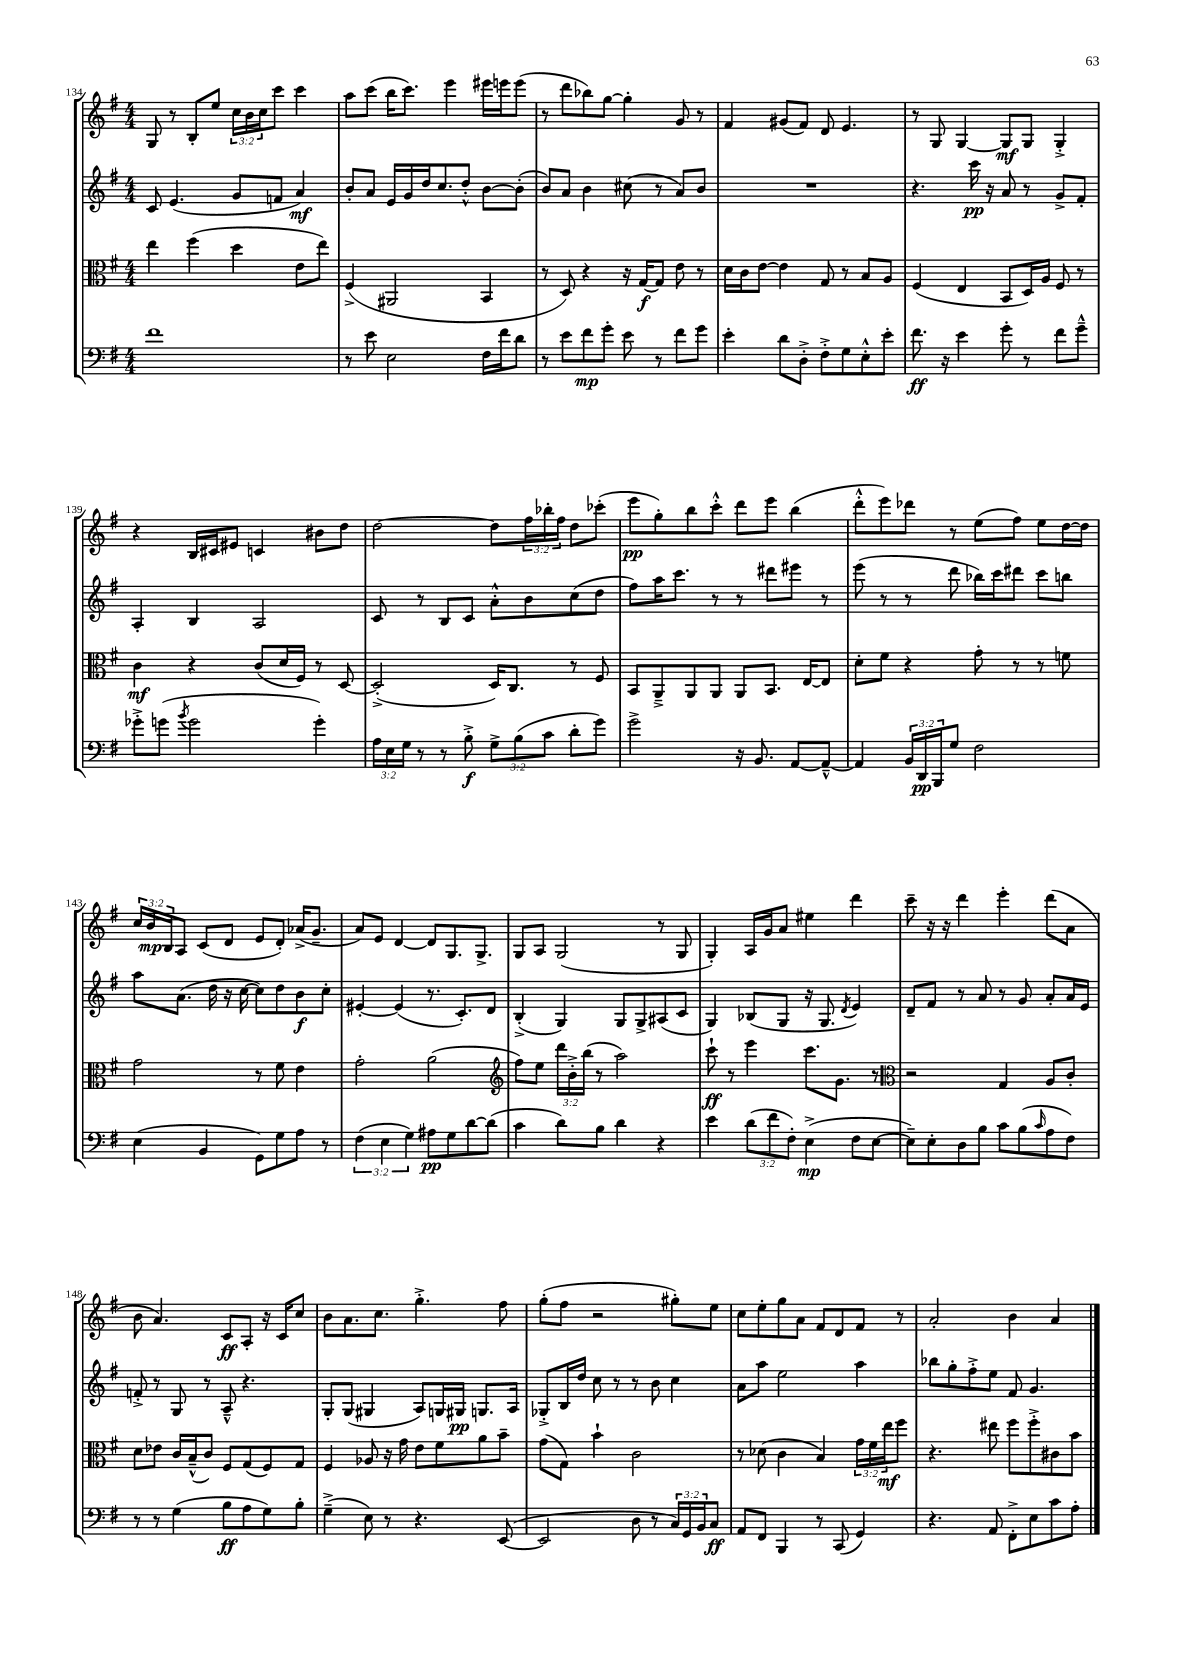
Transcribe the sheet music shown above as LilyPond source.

<<
\new StaffGroup <<
\new Staff = "s0" {
    \clef treble \key g \major \numericTimeSignature \time 4/4 \override Staff.TupletNumber.text = #tuplet-number::calc-fraction-text
    g8 r8 b8-. e''8 \tuplet 3/2 { c''16 b'16 c''16 } c'''8 c'''4 |
    a''8 c'''8( b''16 c'''8.) e'''4 eis'''16 e'''16 e'''8( |
    r8 d'''8 bes''8) g''8~ g''4-. g'8 r8 |
    fis'4 gis'8( fis'8) d'8 e'4. |
    r8 g8 g4~ g8\mf g8 g4-.-> |
    r4 b16 cis'16 eis'8 c'4 bis'8 d''8 |
    d''2~ d''8 \tuplet 3/2 { fis''16 bes''16-. fis''16 } d''8 ces'''8-.( |
    e'''8\pp g''8-.) b''8 c'''8-.-^ d'''8 e'''8 b''4( |
    d'''8-.-^ e'''8) des'''8 r8 e''8( fis''8) e''8 d''16~ d''16 |
    \tuplet 3/2 { c''16 b'16\mp b16 } a8 c'8( d'8 e'8 d'8-.) aes'16->( g'8.-- |
    a'8) e'8 d'4~ d'8 g8. g8.-> |
    g8 a8 g2( r8 g8 |
    g4-.) a16 g'16 a'8 eis''4 d'''4 |
    c'''8-- r16 r16 d'''4 e'''4-. d'''8( a'8 |
    b'8 a'4.) c'8\ff a8-. r16 c'16 c''8 |
    b'8 a'8. c''8. g''4.-.-> fis''8 |
    g''8-.( fis''8 r2 gis''8-.) e''8 |
    c''8 e''8-. g''8 a'8 fis'8 d'8 fis'8 r8 |
    a'2-. b'4 a'4 \bar "|." |
}
\new Staff = "s1" {
    \clef treble \key g \major \numericTimeSignature \time 4/4
    c'8 e'4.( g'8 f'8 a'4\mf) |
    b'8-. a'8 e'16 g'16 d''16 c''8. d''8-.-^ b'8~ b'8-.( |
    b'8) a'8 b'4 cis''8( r8 a'8) b'8 |
    R1 |
    r4. c'''16\pp r16 a'8 r8 g'8-> fis'8-. |
    a4-. b4 a2 |
    c'8 r8 b8 c'8 a'8-.-^ b'8 c''8( d''8 |
    fis''8) a''16 c'''8. r8 r8 dis'''8 eis'''8 r8 |
    e'''8( r8 r8 d'''8 bes''16) c'''16 dis'''8 c'''8 b''8 |
    a''8 a'8.( d''16 r16 c''16~ c''8) d''8 b'8\f c''8-. |
    eis'4~-. eis'4( r8. c'8.-.) d'8 |
    b4-.->( g4) g8 g8-> ais8( c'8 |
    g4) bes8( g8 r16 g8. \acciaccatura { d'8 } e'4) |
    d'8-- fis'8 r8 a'8 r8 g'8 a'8-. a'16 e'16 |
    f'8-.-> r8 g8 r8 a8---^ r4. |
    g8-. g8( gis4 a8) g16 gis16\pp g8. a16 |
    ges8-.-> b16 d''16 c''8 r8 r8 b'8 c''4 |
    a'8 a''8 e''2 a''4 |
    bes''8 g''8-. fis''8-.-> e''8 fis'8 g'4. \bar "|." |
}
\new Staff = "s2" {
    \clef alto \key g \major \numericTimeSignature \time 4/4 \override Staff.TupletNumber.text = #tuplet-number::calc-fraction-text
    e''4 fis''4( d''4 e'8 e''8) |
    fis4->( ais,2 b,4 |
    r8 d8) r4 r16 g16~\f g8 e'8 r8 |
    d'16 c'16 e'8~ e'4 g8 r8 b8 a8 |
    fis4( e4 b,8 d16) a16 fis8 r8 |
    c'4\mf r4 c'8( d'16 fis16) r8 d8~ |
    d2-.->( d16) c8. r8 fis8 |
    b,8 a,8---> a,8 a,8 a,8 b,8. e16~ e8 |
    d'8-. fis'8 r4 g'8-. r8 r8 f'8 |
    g'2 r8 fis'8 e'4 |
    g'2-. a'2( |
    \clef treble fis''8) e''8 \tuplet 3/2 { d'''16 b'16-.-> b''16( } r8 a''2) |
    c'''8-!\ff r8 e'''4 c'''8. g'8. r8 |
    \clef alto r2 g4 a8 c'8-. |
    d'8 ees'8 c'16 b16---^( c'8) fis8 g8( fis8) g8 |
    fis4 aes8 r16 g'16 e'8 fis'8 a'8 b'8-- |
    g'8( g8) b'4-! c'2 |
    r8 des'8( c'4 b4) \tuplet 3/2 { g'16 fis'16 e''16\mf } fis''8 |
    r4. eis''8 fis''8 fis''8-.-> cis'8 b'8 \bar "|." |
}
\new Staff = "s3" {
    \clef bass \key g \major \numericTimeSignature \time 4/4 \override Staff.TupletNumber.text = #tuplet-number::calc-fraction-text
    fis'1 |
    r8 e'8 e2 fis16 fis'16 d'8 |
    r8 e'8 fis'8\mp g'8-. e'8 r8 fis'8 g'8 |
    e'4-. d'8 d8-.-> fis8-.-> g8 e8-.-^ e'8-. |
    fis'8.\ff r16 e'4 g'8-. r8 fis'8 g'8---^ |
    ges'8-.-> g'8( \acciaccatura { b'8 } g'2 g'4-.) |
    \tuplet 3/2 { a16 e16 g16 } r8 r8 b8-.->\f \tuplet 3/2 { g8-> b8( c'8 } d'8-. g'8) |
    g'2-> r16 b,8. a,8~ a,8~---^ |
    a,4 \tuplet 3/2 { b,16 d,16\pp b,,16 } g8 fis2 |
    e4( b,4 g,8) g8 a8 r8 |
    \tuplet 3/2 { fis4( e4 g4) } ais8\pp g8 d'8~ d'8( |
    c'4 d'8) b8 d'4 r4 |
    e'4 \tuplet 3/2 { d'8( fis'8 fis8-.) } e4->\mp( fis8 e8~ |
    e8--) e8-. d8 b8 c'8 b8( \grace { c'16 } a8 fis8) |
    r8 r8 g4( b8\ff a8 g8) b8-. |
    g4--->( e8) r8 r4. e,8~( |
    e,2 d8 r8 \tuplet 3/2 { c16) g,16 b,16 } c8\ff |
    a,8 fis,8 b,,4 r8 c,8( g,4) |
    r4. a,8 fis,8-.-> e8 c'8 a8-. \bar "|." |
}
>>
>>
\layout { \context { \Score currentBarNumber = #134 } }
